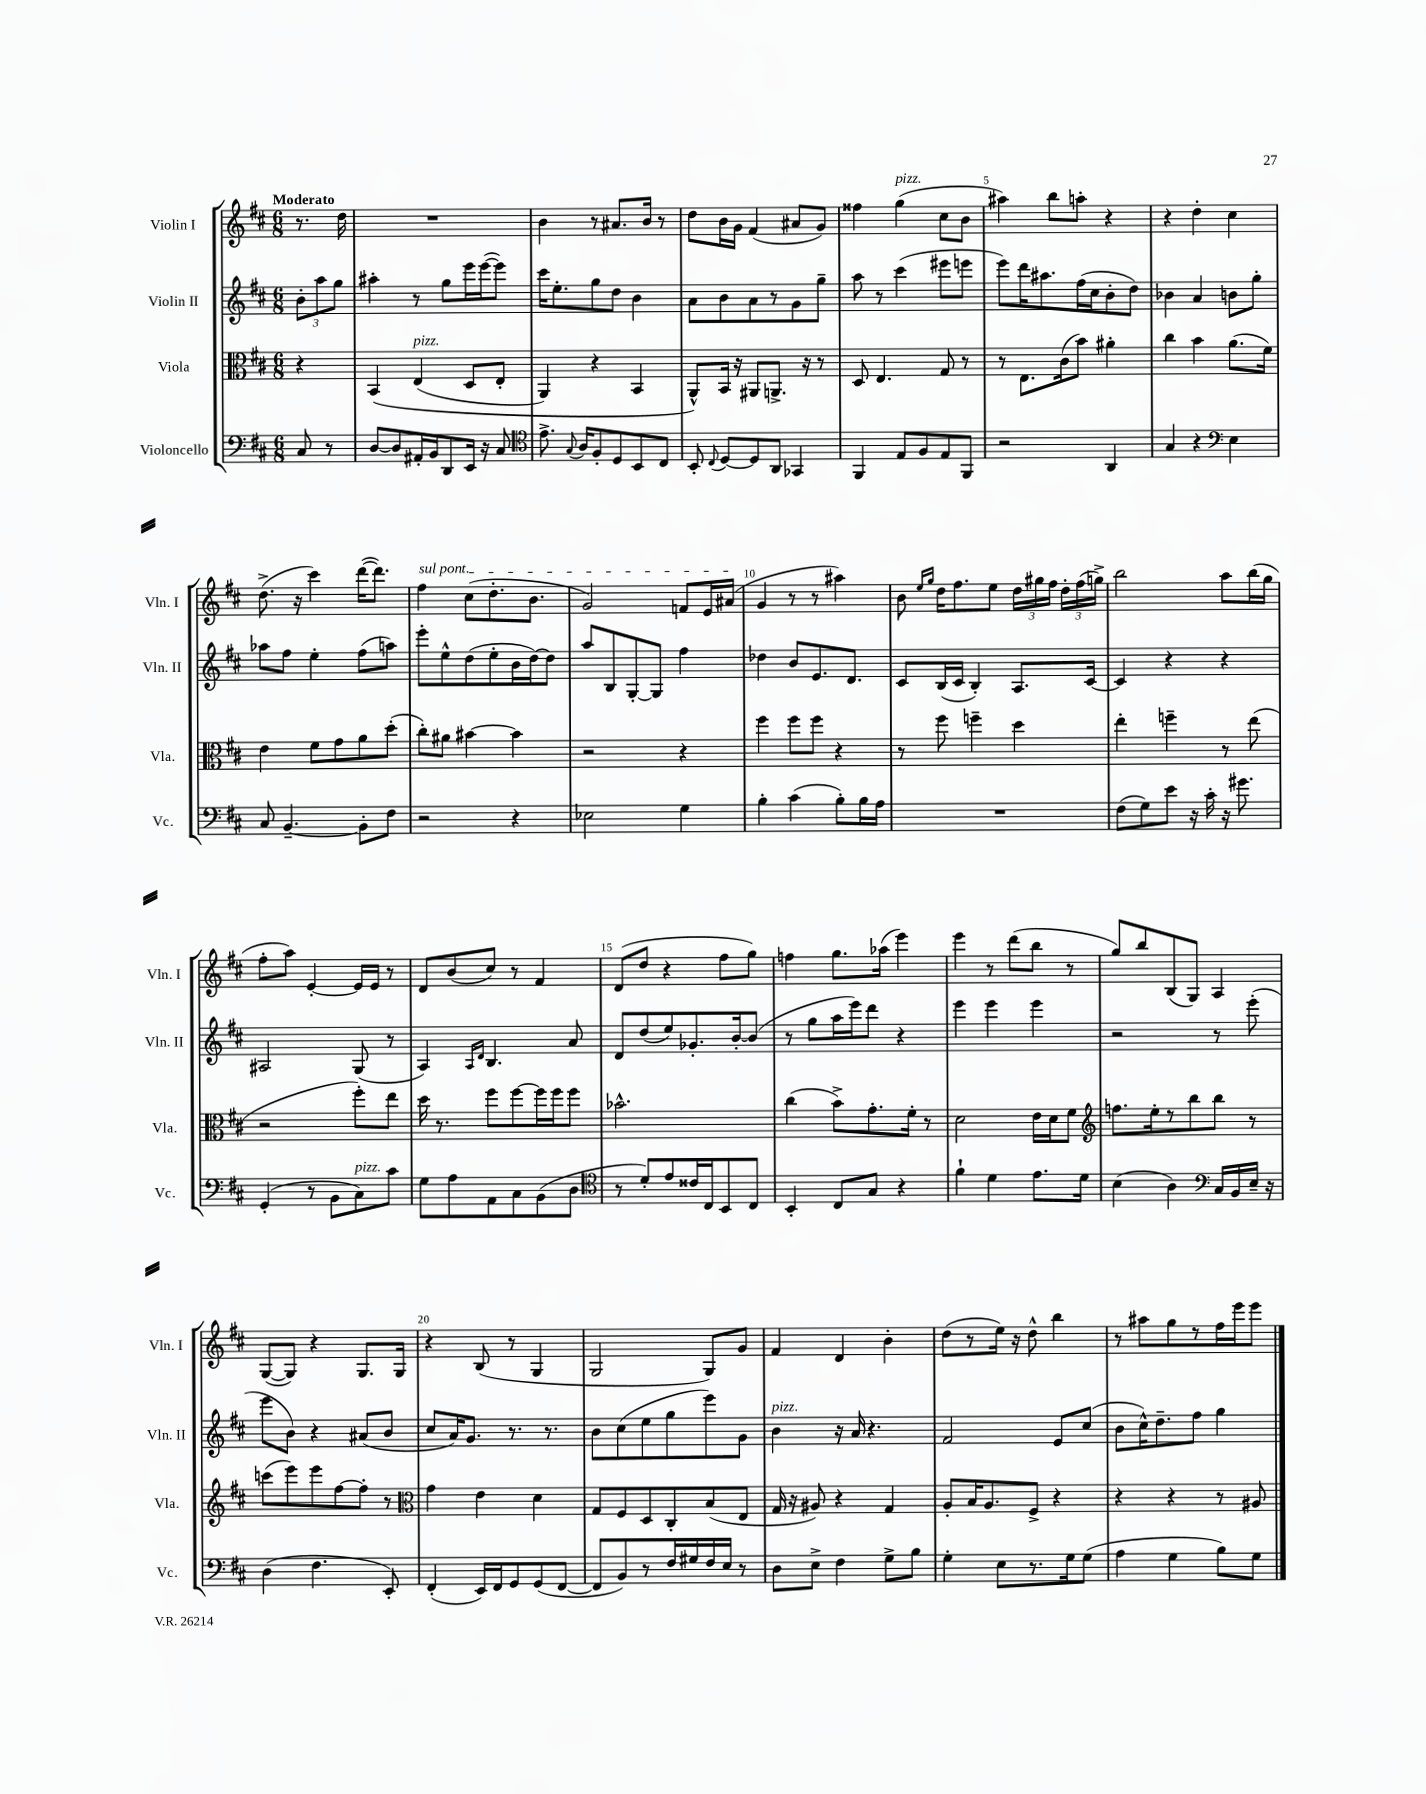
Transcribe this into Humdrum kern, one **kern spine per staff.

**kern	**kern	**kern	**kern
*part4	*part3	*part2	*part1
*staff4	*staff3	*staff2	*staff1
*I"Violoncello	*I"Viola	*I"Violin II	*I"Violin I
*I'Vc.	*I'Vla.	*I'Vln. II	*I'Vln. I
*clefF4	*clefC3	*clefG2	*clefG2
*k[f#c#]	*k[f#c#]	*k[f#c#]	*k[f#c#]
*M6/8	*M6/8	*M6/8	*M6/8
=	=	=	=
!	!	!	!LO:TX:a:B:t=Moderato
8C#/	4r	12b'\L	8.r
.	.	12aa\	.
8r	.	.	.
.	.	12gg\J	.
.	.	.	16dd\
=1	=1	=1	=1
[8D/L	(4BB/	4aa#X'\	2.r
8D/]	.	.	.
!	!LO:TX:a:i:t=pizz.	!	!
16AA#X'/L	(4E/	8r	.
16BB/J	.	.	.
8DD/	.	8gg\L	.
16EE/Jk	8D/L	16eee\L	.
16r	.	([16eee\J	.
8C#/	8E'/J	8eee\J])	.
=2	=2	=2	=2
*clefC4	*	*	*
8.e^\	4AA/)	16ccc#\KL	4b\
.	.	8.ee'\	.
8qqG/	.	.	.
16A/KL	.	.	.
8F#'/	4r	8gg\	8r
8D/	.	8dd\J	8.a#X/L
8BB/	4BB/	4b\	.
.	.	.	16b/Jk
8C#/J	.	.	8r
=3	=3	=3	=3
8BB'/	8AA^^/L)	8a\L	8dd\L
8qqC#/	.	.	.
[8D/L	16BB/Jk	8b\	16b\L
.	16r	.	16g\JJ
8D/]	8AA#X/L	8a\	(4f#/
8AA/J	8.AAn^/J	8r	.
4GG-X/	.	8g\	8a#X/L
.	16r	.	.
.	8r	8gg~\J	8g/J)
=4	=4	=4	=4
4FF#/	8D/	8aa\	4ff##X\
.	4.E/	8r	.
!	!	!	!LO:TX:a:i:t=pizz.
8E/L	.	(4ccc#\	(4gg\
8F#/	.	.	.
8E/	8G/	8eee#X\L	8cc#\L
8FF#/J	8r	8eeen\J	8b\J
=5	=5	=5	=5
2r	8r	8eee\L)	4aa#X\)
.	8.E\L	16ddd\K	.
.	.	8.aa#X\	.
.	.	.	8bb\L
.	(16c#\k	.	.
.	8b\J)	(16ff#\L	8aan'\J
.	.	16cc#\J	.
4AA/	4a#X'\	8b'\	4r
.	.	8dd\J)	.
=6	=6	=6	=6
4G/	4cc#\	4b-X\	4r
4r	4b\	4a/	4dd'\
*clefF4	*	*	*
4E\	(8.a\L	8bn\L	4cc#\
.	.	8gg'\J	.
.	16f#\Jk)	.	.
!!LO:LB:g=z
=7	=7	=7	=7
8C#/	4e\	8aa-X\L	(8.dd^\
[4.BB~/	.	8ff#\J	.
.	.	.	16r
.	8f#\L	4ee'\	4ccc#\)
.	8g\	.	.
8BB'\L]	8a\	(8ff#\L	([16ddd\KL
.	.	.	8.ddd\J])
8F#\J	(8dd'\J	8aan\J)	.
=8	=8	=8	=8
!	!	!	!LO:TX:a:i:t=sul pont.
2r	8cc#'\L)	8eee'\L	4ff#\
.	8a#X\J	8ee^^\	.
.	[4b#X\	(8dd\	(8cc#\L
.	.	8ee'\	8.dd'\
4r	4b#\]	16b\L	.
.	.	[16dd\J)	8.b\J
.	.	8dd\J]	.
=9	=9	=9	=9
2E-X\	2r	8aa/L	2g/)
.	.	8B/	.
.	.	[8G'/	.
.	.	8G/J]	.
4G\	4r	4ff#\	8fn/L
.	.	.	16e/L
.	.	.	(16a#X/JJ
=10	=10	=10	=10
4B'\	4ff#\	4dd-X\	4g/
(4c#\	8ff#\L	8b/L	8r
.	8ff#\J	8.e/	8r
8B'\L)	4r	.	4aa#X\)
.	.	8.d/J	.
16B\L	.	.	.
16A\JJ	.	.	.
=11	=11	=11	=11
2.r	8r	8c#/L	8b\
.	.	.	16qqee/LL
.	.	.	16qqgg/JJ
.	8ff#\	(16B/L	16dd\KL
.	.	16c#/JJ	8.ff#\
.	4ffn~\	4B'/)	.
.	.	.	8ee\J
.	4dd\	8.A/L	24dd\LL
.	.	.	24gg#X\
.	.	.	24ff#\JJ
.	.	.	24dd'\LL
.	.	.	(24ff#\
.	.	[16c#/Jk	.
.	.	.	24ggn^\JJ)
=12	=12	=12	=12
(8F#\L	4ee'\	4c#/]	2bb\
8G\)	.	.	.
8e\J	4ffn~\	4r	.
16r	.	.	.
16c#'\	.	.	.
16r	8r	4r	8aa\L
8.g#X\	.	.	.
.	(8ee\	.	(16bb\L
.	.	.	16gg\JJ
!!LO:LB:g=z
=13	=13	=13	=13
(4GG'/	2r	2A#X/	8ff#'\L
.	.	.	8aa\J)
8r	.	.	[4e'/
8BB\L	.	.	.
!LO:TX:a:i:t=pizz.	!	!	!
8C#\)	8ff#'\L)	(8G/	16e/LL]
.	.	.	16e/JJ
8c#\J	8ee\J	8r	8r
=14	=14	=14	=14
8G\L	16dd\	4A/)	8d/L
.	8.r	.	.
8A\	.	.	(8b/
.	.	16qqA/LL	.
.	.	16qqd/JJ	.
8AA\	8ff#\L	4.B/	8cc#/J)
8C#\	[8ff#\	.	8r
(8BB\	16ff#\L]	.	4f#/
.	16ff#\J	.	.
8D\J	8ff#\J	8a/	.
=15	=15	=15	=15
*clefC4	*	*	*
8r	2.b-X^^\	8d/L	(8d/L
8d'/L)	.	(8dd/	8dd/J
8e/	.	8ee/)	4r
16c##X/L	.	8.g-X'/	.
16C#/J	.	.	.
8BB/	.	.	8ff#\L
.	.	[16b'/k	.
8C#/J	.	(8b/J]	8gg\J)
=16	=16	=16	=16
4BB'/	(4cc#\	8r	4ffn\
.	.	8gg\L	.
8C#/L	8b^\L)	16aa\L	8.gg\L
.	.	16eee\J)	.
8G/J	8.g'\	8ddd\J	.
.	.	.	(16aa-X\Jk
4r	.	4r	4eee\)
.	16f#'\Jk	.	.
.	8r	.	.
=17	=17	=17	=17
4f#`\	2d\	4eee\	4eee\
4d\	.	4eee\	8r
.	.	.	(8ddd\L
8.e\L	16e\LL	4eee\	8bb\J
.	16d\J	.	.
.	8f#\J	.	8r
16d\Jk	.	.	.
=18	=18	=18	=18
*	*clefG2	*	*
(4B\	8.ffn\L	2r	8gg/L)
.	.	.	8bb/
.	16ee'\k	.	.
4A\)	8r	.	(8B/
.	8bb\	.	8G/J)
*clefF4	*	*	*
16C#/LL	8bb\J	8r	4A/
16BB/	.	.	.
16E~/JJ	8r	(8eee'\	.
16r	.	.	.
!!LO:LB:g=z
=19	=19	=19	=19
(4D\	(8cccn\L	8eee\L	([8G/L
.	8eee\)	8b\J)	8G/J])
4.F#\	8eee\	4r	4r
.	[8ff#\	.	.
.	8ff#'\J]	(8a#X/L	8.G/L
8EE'/)	8r	8b/J	.
.	.	.	16G/Jk
=20	=20	=20	=20
*	*clefC3	*	*
(4FF#'/	4g\	8cc#/L	4r
.	.	16a/K)	.
.	.	8.g/J	.
16EE/LL)	4e\	.	(8B/
16FF#/J	.	.	.
8GG/	.	8.r	8r
(8GG/	4d\	.	4G/
.	.	8.r	.
[8FF#/J	.	.	.
=21	=21	=21	=21
8FF#/L]	8G/L	8b\L	2G/
8BB/)	8F#/	(8cc#\	.
8r	8D/	8ee\	.
16F#/L	8C#'/	8gg\	.
16G#X/	.	.	.
16F#/	(8B/	8eee\)	8G/L)
16E/JJ	.	.	.
8r	8E/J	8g\J	8g/J
=22	=22	=22	=22
!	!	!LO:TX:a:i:t=pizz.	!
8D\L	16G/	4b\	4f#/
.	16r	.	.
8E^\J	8A#X/)	.	.
4F#\	4r	16r	4d/
.	.	16a/	.
.	.	4.r	.
8G^\L	4G/	.	4b'\
8B\J	.	.	.
=23	=23	=23	=23
4G'\	8A'/L	2f#/	(8dd\L
.	16B/K	.	8r
.	8.A/	.	.
8E\L	.	.	16ee\Jk)
.	.	.	16r
8.r	8F#^/J	.	8dd^^\
.	4r	8e/L	4bb\
16G\k	.	.	.
(8G\J	.	(8cc#/J	.
=24	=24	=24	=24
4A\	4r	8b\L	8r
.	.	16cc#^^\K)	8aa#X\L
.	.	8.dd~\	.
4G\	4r	.	8gg\
.	.	8ff#\J	8r
8B\L)	8r	4gg\	16ff#\L
.	.	.	16eee\J
8G\J	8A#X/	.	8eee\J
==	==	==	==
*-	*-	*-	*-
